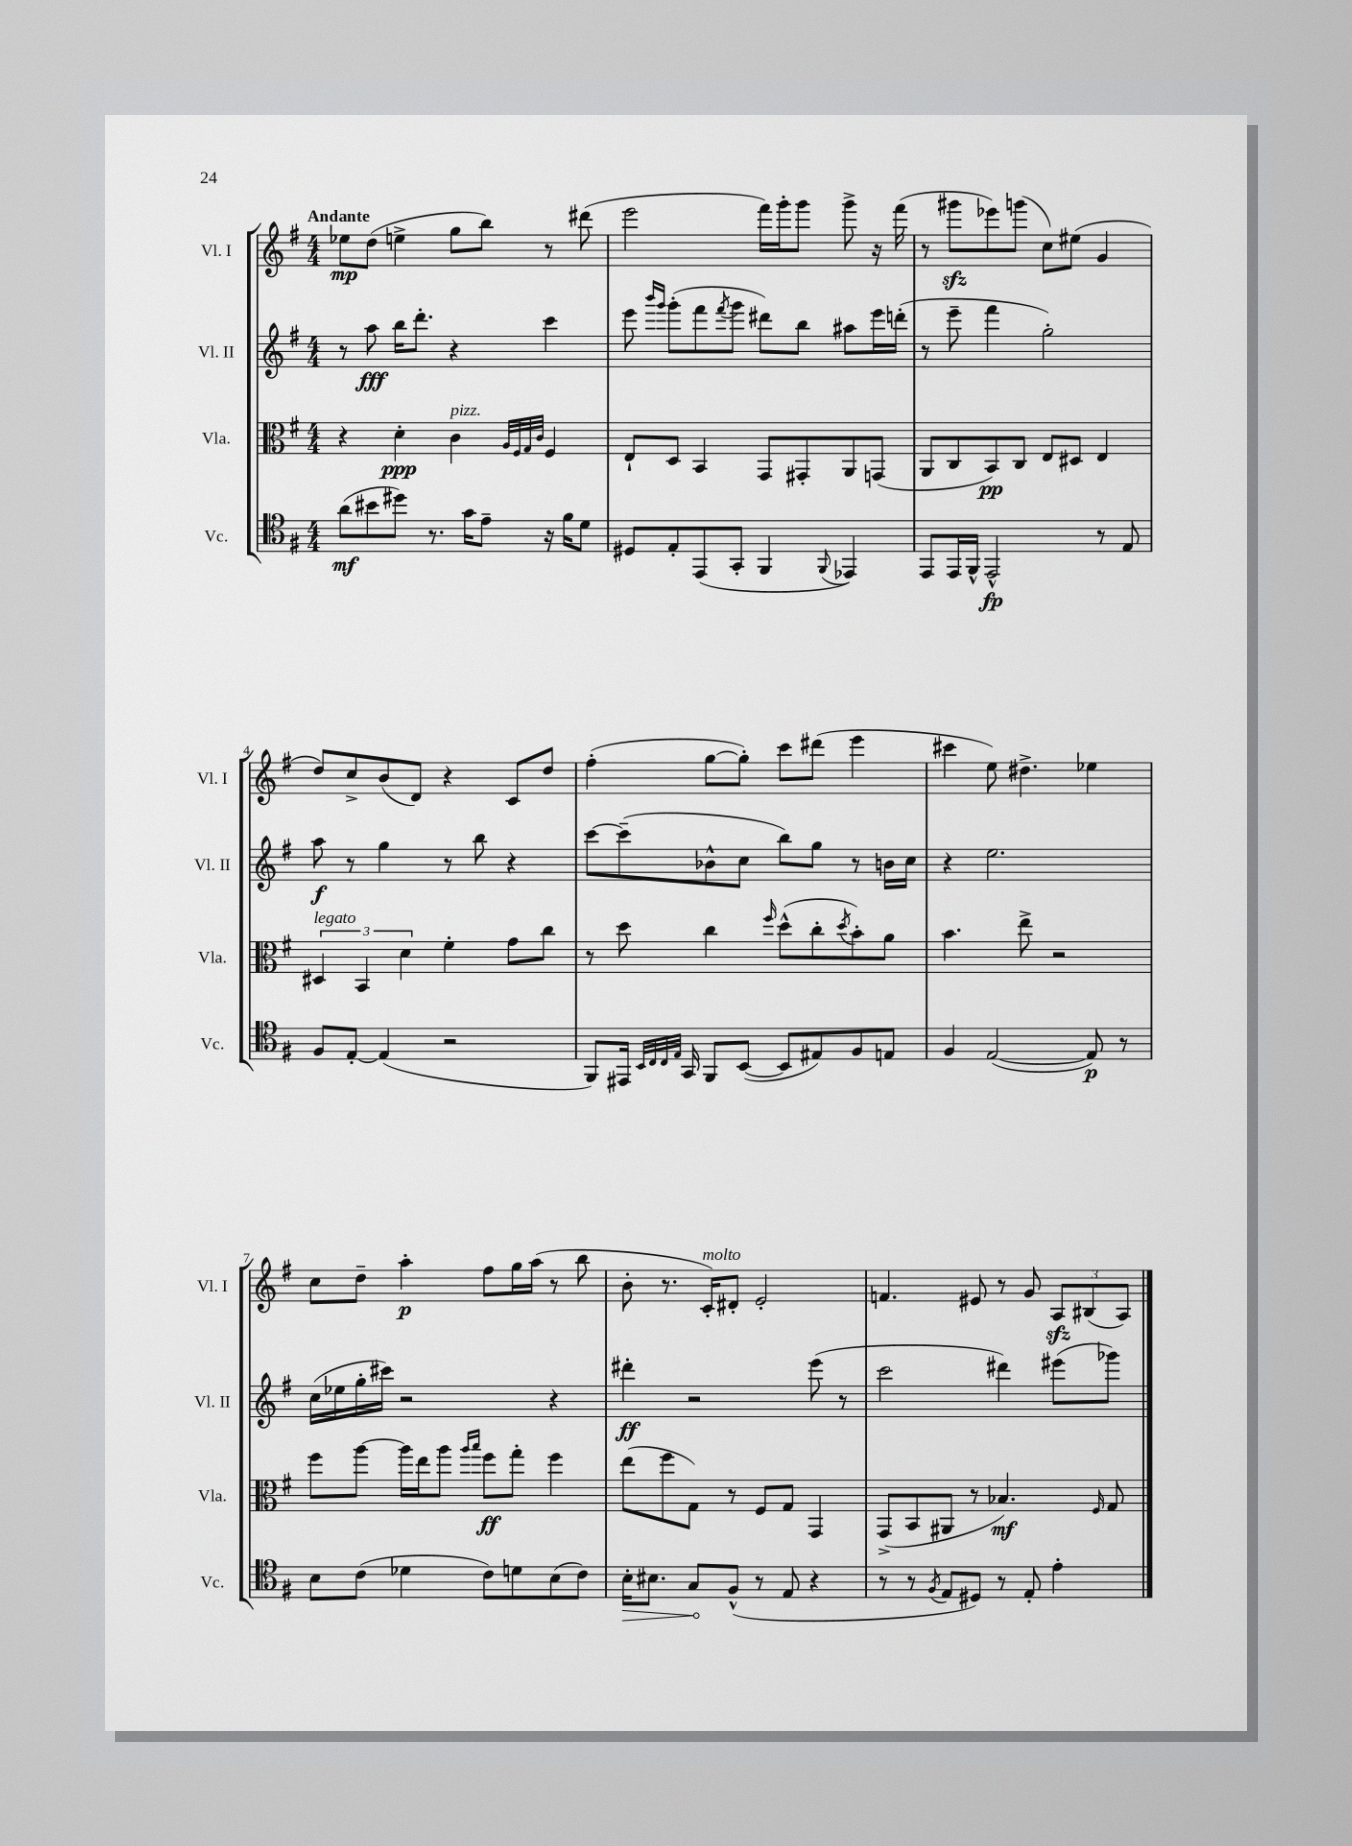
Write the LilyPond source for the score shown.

<<
\new StaffGroup <<
\new Staff = "s0" \with { instrumentName = "Vl. I" shortInstrumentName = "Vl. I" } {
    \clef treble \key g \major \numericTimeSignature \time 4/4 \tempo "Andante"
    ees''8\mp d''8( e''4-> g''8 b''8) r8 dis'''8( |
    e'''2 fis'''16) g'''16-. g'''8 g'''8-> r16 fis'''16( |
    r8 gis'''8\sfz ees'''8) g'''8( c''8) eis''8( g'4 |
    d''8) c''8-> b'8( d'8) r4 c'8 d''8 |
    fis''4-.( g''8~ g''8-.) c'''8 dis'''8( e'''4 |
    cis'''4 e''8) dis''4.-> ees''4 |
    c''8 d''8-- a''4-.\p fis''8 g''16 a''16( r8 b''8 |
    b'8-. r8. c'16-.^\markup { \italic "molto" }) dis'8-. e'2-. |
    f'4. eis'8 r8 g'8 \tuplet 3/2 { a8\sfz bis8( a8) } \bar "|." |
}
\new Staff = "s1" \with { instrumentName = "Vl. II" shortInstrumentName = "Vl. II" } {
    \clef treble \key g \major \numericTimeSignature \time 4/4
    r8 a''8\fff b''16 d'''8.-. r4 c'''4 |
    e'''8 \grace { b'''16 g'''16 } g'''8-.( fis'''8 \acciaccatura { fis'''8 } g'''8 dis'''8) b''8 ais''8 e'''16 d'''16-.( |
    r8 e'''8-- fis'''4 g''2-.) |
    a''8\f r8 g''4 r8 b''8 r4 |
    c'''8~ c'''8--( bes'8-^ c''8 b''8) g''8 r8 b'16 c''16 |
    r4 e''2. |
    c''16( ees''16 g''16-. cis'''16) r2 r4 |
    dis'''4-.\ff r2 e'''8( r8 |
    c'''2 dis'''4) eis'''8( ges'''8) \bar "|." |
}
\new Staff = "s2" \with { instrumentName = "Vla." shortInstrumentName = "Vla." } {
    \clef alto \key g \major \numericTimeSignature \time 4/4
    r4 d'4-.\ppp c'4^\markup { \italic "pizz." } \grace { a32 fis32 g32 c'32 } fis4 |
    e8-! d8 b,4 g,8 gis,8-. a,8 g,8( |
    a,8 c8 b,8\pp) c8 e8 dis8 e4 |
    \tuplet 3/2 { dis4^\markup { \italic "legato" } b,4 d'4 } fis'4-. g'8 c''8 |
    r8 d''8 c''4 \grace { fis''16 } d''8-^( c''8-. \acciaccatura { d''8 } b'8-.) a'8 |
    b'4. e''8-> r2 |
    fis''8 a''8~ a''16 e''16 a''8 \grace { a''16 b''16 } fis''8\ff g''8-. fis''4 |
    e''8( fis''8 g8) r8 fis8 g8 g,4 |
    g,8->( b,8 ais,8 r8 bes4.\mf) \grace { fis16 } g8 \bar "|." |
}
\new Staff = "s3" \with { instrumentName = "Vc." shortInstrumentName = "Vc." } {
    \clef tenor \key g \major \numericTimeSignature \time 4/4
    a'8\mf( bis'8 dis''8) r8. g'16 e'8-- r16 fis'16 d'8 |
    dis8 e8-. e,8( g,8-. fis,4 \appoggiatura { fis,8 } ees,4) |
    e,8 e,16 fis,16-^ e,2-^\fp r8 e8 |
    fis8 e8~-. e4( r2 |
    fis,8) eis,16 \grace { b,32 c32 c32 e32 } g,16 fis,8 b,8~( b,8 eis8) fis8 e8 |
    fis4 e2~( e8\p) r8 |
    b8 c'8( des'4 c'8) d'8 b8( c'8) |
    \once \override Hairpin.circled-tip = ##t b16-.\> bis8. g8\! fis8-^( r8 e8 r4 |
    r8 r8 \acciaccatura { fis8 } e8 dis8) r8 e8-. e'4-. \bar "|." |
}
>>
>>
